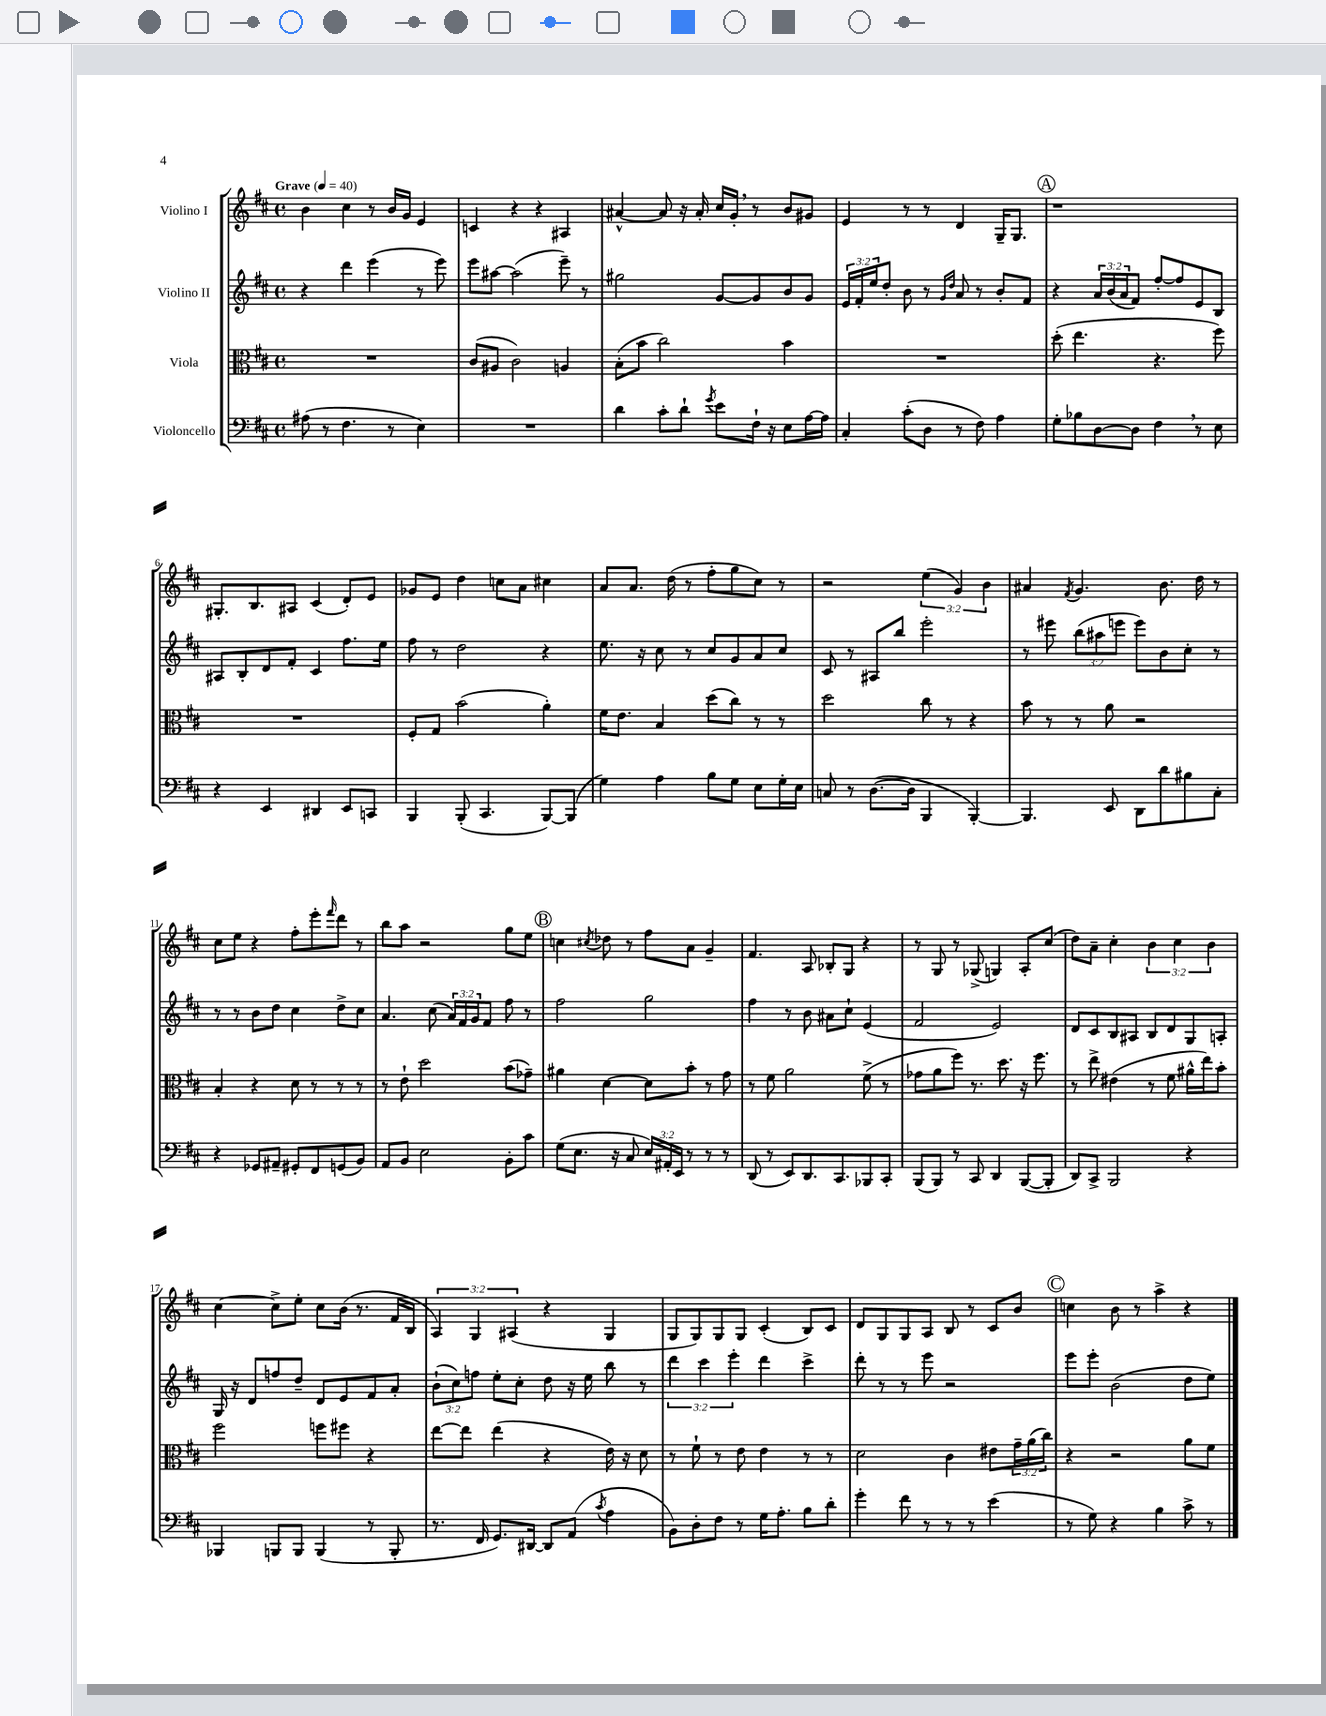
<<
\new StaffGroup <<
\new Staff = "s0" \with { instrumentName = "Violino I" } {
    \clef treble \key d \major \defaultTimeSignature \time 4/4 \override Staff.TupletNumber.text = #tuplet-number::calc-fraction-text \tempo "Grave" 4 = 40
    b'4 cis''4 r8 b'16 g'16 e'4 |
    c'4 r4 r4 ais4 |
    ais'4~-^ ais'8 r16 ais'16-. cis''16 g'16-. \breathe r8 b'8 gis'8 |
    e'4 r8 r8 d'4 g16-- g8. |
    \mark \markup { \circle "A" } r1 |
    gis8.-. b8. ais8 cis'4( d'8-.) e'8 |
    ges'8 e'8 d''4 c''8 a'8 cis''4 |
    a'8 a'8. d''16( r8 fis''8-. g''8 cis''8) r8 |
    r2 \tuplet 3/2 { e''4( g'4) b'4 } |
    ais'4 \acciaccatura { fis'8 } g'4. b'8. d''16 r8 |
    cis''8 e''8 r4 fis''8-. e'''8-. \grace { fis'''16 } d'''8 r8 |
    b''8 a''8 r2 g''8 e''8 |
    \mark \markup { \circle "B" } c''4 \acciaccatura { cis''8 } des''8 r8 fis''8 a'8 g'4-- |
    fis'4. a8 bes8-. g8 r4 |
    r8 g8 r8 ges8->( g4) a8-. cis''8( |
    d''8) a'8-- cis''4-. \tuplet 3/2 { b'4 cis''4 b'4 } |
    cis''4~ cis''8-> e''8-. cis''8 b'16( r8. fis'16 b16 |
    \tuplet 3/2 { a4) g4 ais4( } r4 g4 |
    g8 g8) g8 g8 cis'4-.( b8) cis'8 |
    d'8 g8 g8 a8 b8 r8 cis'8 b'8 |
    \mark \markup { \circle "C" } c''4 b'8 r8 a''4-> r4 \bar "|." |
}
\new Staff = "s1" \with { instrumentName = "Violino II" } {
    \clef treble \key d \major \defaultTimeSignature \time 4/4 \override Staff.TupletNumber.text = #tuplet-number::calc-fraction-text
    r4 d'''4 e'''4( r8 e'''8) |
    e'''8 ais''8~ ais''2( e'''8--) r8 |
    gis''2 g'8~ g'8 b'8 g'8 |
    \tuplet 3/2 { e'16 fis'16-. e''16 } d''8-. b'8 r8 \grace { g'16 d''16 } a'8 r8 b'8-. fis'8 |
    \mark \markup { \circle "A" } r4 \tuplet 3/2 { a'16 b'16( a'16 } fis'8) fis''8~-. fis''8 e'8 b8 |
    ais8 b8-. d'8 fis'8-. cis'4 fis''8. e''16 |
    fis''8 r8 d''2 r4 |
    e''8. r16 cis''8 r8 cis''8 g'8 a'8 cis''8 |
    cis'8 r8 ais8 b''8 e'''2-. |
    r8 eis'''8 \tuplet 3/2 { b''8( ais''8 e'''8 } e'''8) b'8 cis''8-. r8 |
    r8 r8 b'8 d''8 cis''4 d''8-> cis''8 |
    a'4. cis''8( \tuplet 3/2 { a'16) fis'16 g'16 } fis'8 fis''8 r8 |
    \mark \markup { \circle "B" } fis''2 g''2 |
    fis''4 r8 b'8 ais'8 cis''8-! e'4( |
    fis'2 e'2) |
    d'8 cis'8 b8 ais8 b8 d'8 g8 a8-. |
    g16 r16 d'8 f''8 d''8-- d'8 e'8 fis'8 a'8-. |
    \tuplet 3/2 { b'8-!( cis''8) f''8 } e''8-. cis''8-. d''8 r16 e''16 b''8 r8 |
    \tuplet 3/2 { d'''4 cis'''4 e'''4-. } d'''4 cis'''4-> |
    d'''8-. r8 r8 e'''8 r2 |
    \mark \markup { \circle "C" } e'''8 e'''8-. b'2( d''8 e''8) \bar "|." |
}
\new Staff = "s2" \with { instrumentName = "Viola" } {
    \clef alto \key d \major \defaultTimeSignature \time 4/4 \override Staff.TupletNumber.text = #tuplet-number::calc-fraction-text
    R1 |
    cis'8( ais8 cis'2) a4 |
    b8-.( b'8 cis''2) b'4 |
    R1 |
    \mark \markup { \circle "A" } d''8-.( e''4. r4. fis''8) |
    R1 |
    fis8-. g8 b'2( a'4-.) |
    fis'16 e'8. b4 d''8( cis''8) r8 r8 |
    d''2 cis''8 r8 r4 |
    b'8 r8 r8 a'8 r2 |
    b4-. r4 d'8 r8 r8 r8 |
    r8 e'8-! d''2 b'8( ges'8--) |
    \mark \markup { \circle "B" } ais'4 d'4~ d'8 b'8-. r8 g'8 |
    r8 fis'8 a'2 fis'8->( r8 |
    ges'8 a'8 fis''8) r8. d''8. r16 fis''8. |
    r8 e''8-> eis'4( r8 fis'8 ais'16-^ e''16) b'8-. |
    fis''2 f''8 fis''8 r4 |
    e''8~ e''8 e''4( r4 e'16) r16 d'8 |
    r8 fis'8-! r8 e'8 e'4 r8 r8 |
    d'2 cis'4 eis'8 \tuplet 3/2 { g'16-- a'16( cis''16) } |
    \mark \markup { \circle "C" } r4 r2 a'8 fis'8 \bar "|." |
}
\new Staff = "s3" \with { instrumentName = "Violoncello" } {
    \clef bass \key d \major \defaultTimeSignature \time 4/4 \override Staff.TupletNumber.text = #tuplet-number::calc-fraction-text
    ais8( r8 fis4. r8 e4) |
    R1 |
    d'4 cis'8-. d'8-! \acciaccatura { g'8 } e'8 fis16-! r16 e8 a16~ a16 |
    cis4-. cis'8-.( d8 r8 fis8) a4 |
    \mark \markup { \circle "A" } g8-. bes8 d8~ d8 fis4 \breathe r8 e8 |
    r4 e,4 dis,4 e,8 c,8 |
    b,,4 b,,8-.( cis,4. b,,8~) b,,8( |
    g4) a4 b8 g8 e8 g16-. e16 |
    c8 r8 d8.~( d16 b,,4 b,,4~-.) |
    b,,4. e,8 d,8 d'8 bis8 cis8-. |
    r4 ges,8 ais,8-- gis,8-. fis,8 g,8( b,8) |
    a,8 b,8 e2 b,8-. cis'8 |
    \mark \markup { \circle "B" } g8( e8. r16 cis8 \tuplet 3/2 { e16) ais,16-. e,16 } r8 r8 r8 |
    d,8( r8 e,8) d,8. cis,8. bes,,8 cis,8-. |
    b,,8( b,,8) r8 cis,8 d,4 b,,8~( b,,8-. |
    d,8) cis,8-> b,,2 r4 |
    bes,,4 b,,8 b,,8 b,,4( r8 b,,8-. |
    r8. fis,16 g,8.) dis,16~ dis,8 a,8( \acciaccatura { cis'8 } a4 |
    b,8) d8-. fis8 r8 g16 a8.-. b8 d'8-. |
    g'4-. fis'8 r8 r8 r8 e'4( |
    \mark \markup { \circle "C" } r8 g8) r4 b4 cis'8-> r8 \bar "|." |
}
>>
>>
